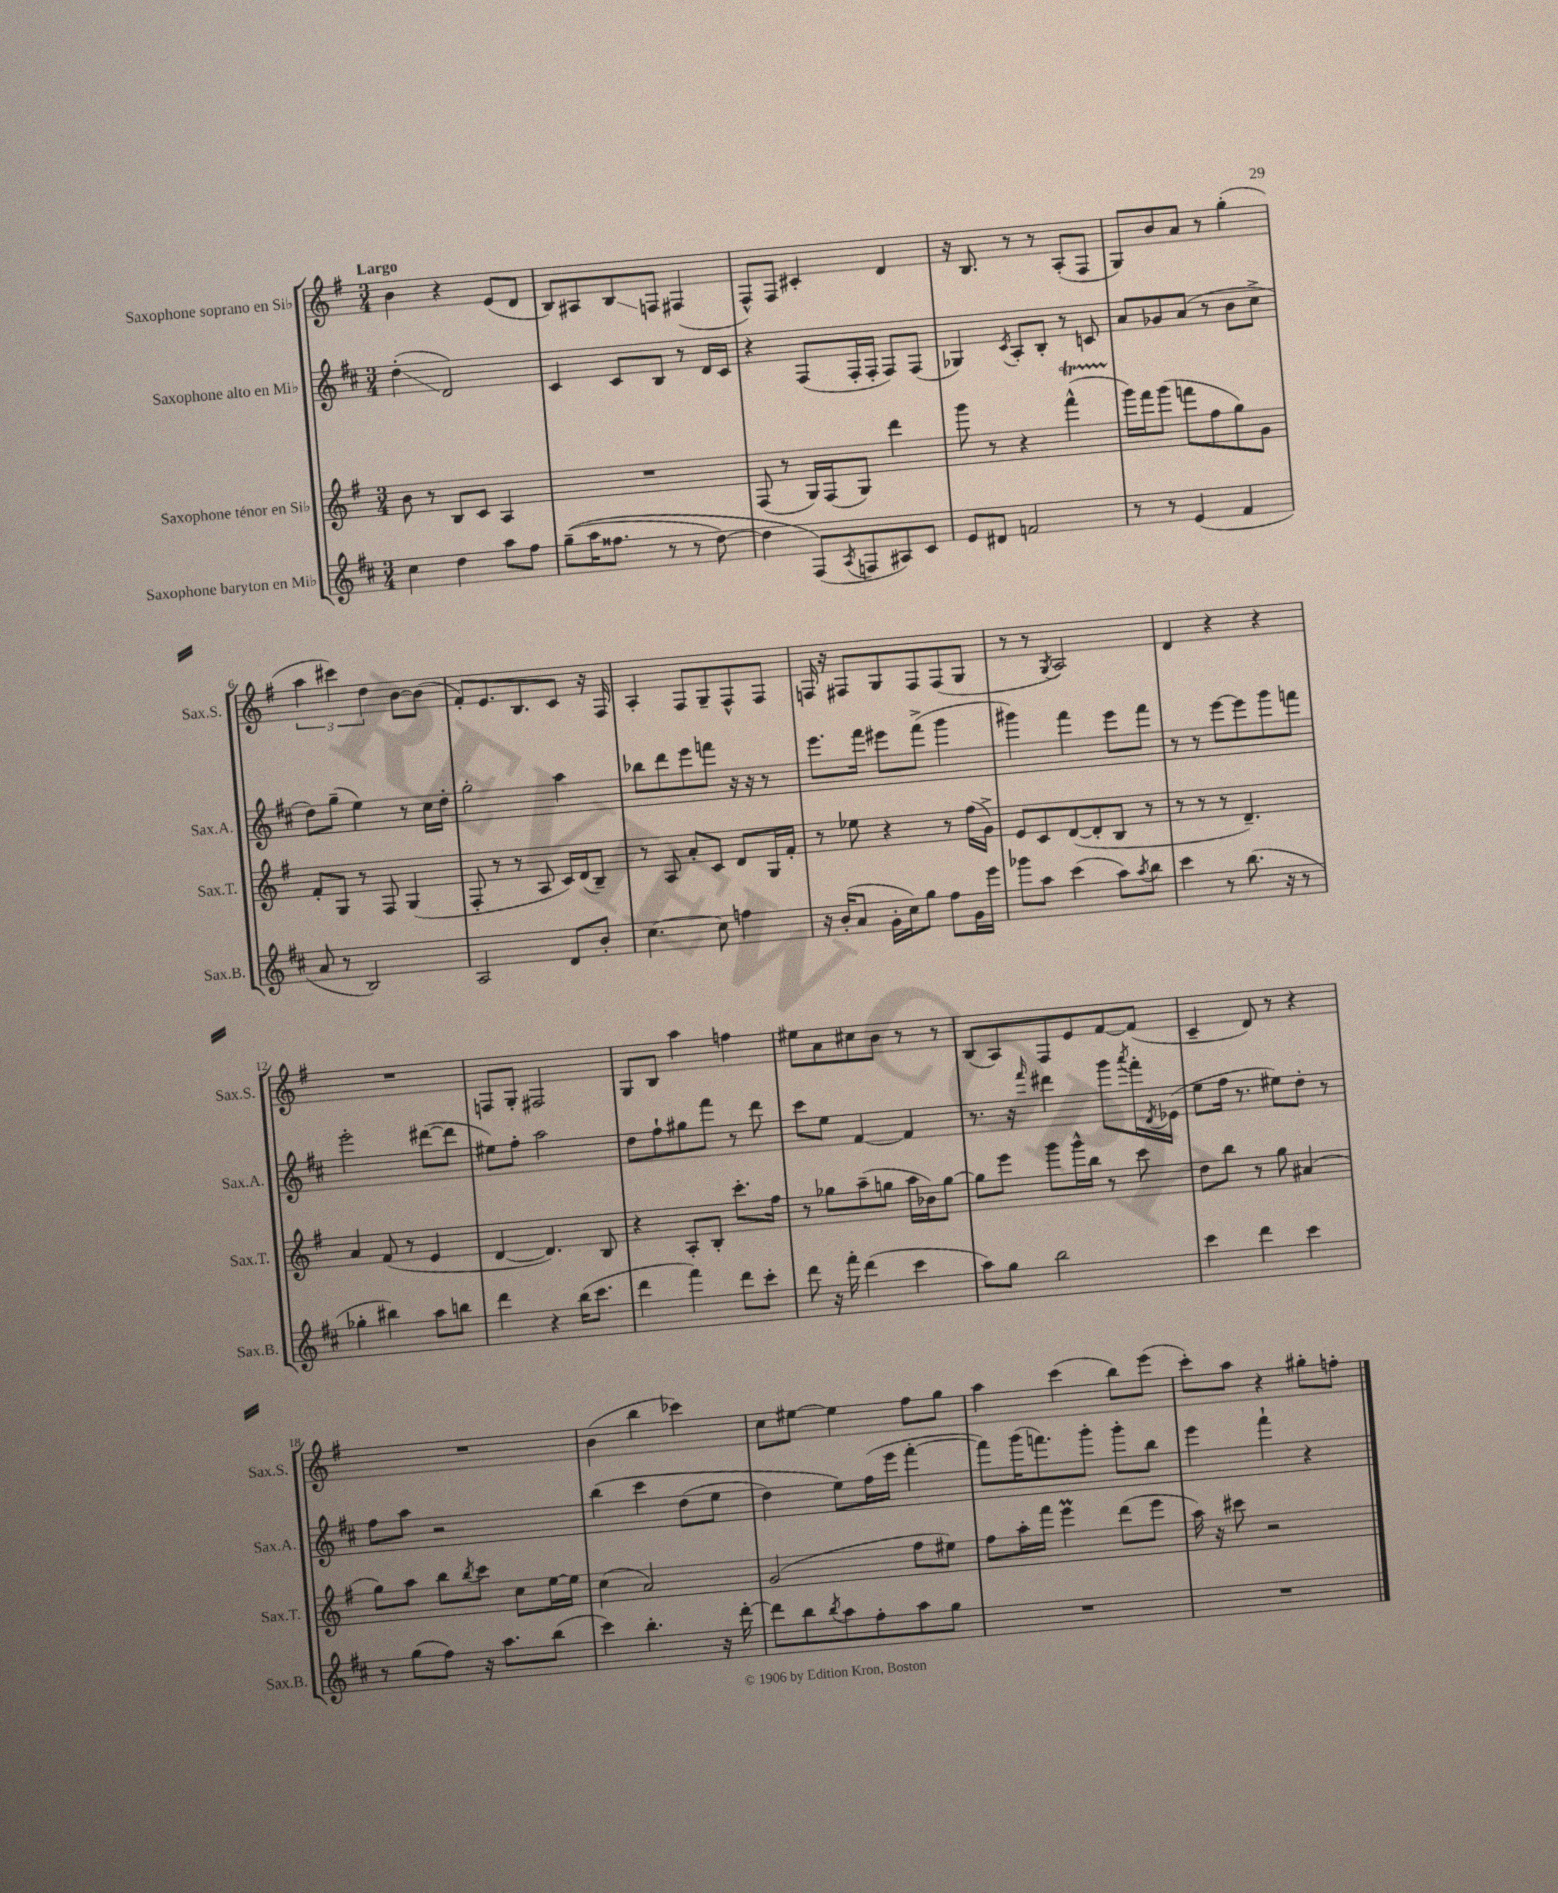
<<
\new StaffGroup <<
\new Staff = "s0" \with { instrumentName = "Saxophone soprano en Sib" shortInstrumentName = "Sax.S." } {
    \clef treble \key g \major \numericTimeSignature \time 3/4 \tempo "Largo"
    b'4 r4 e'8( d'8 |
    b8) ais8 b8\glissando f8 fis4( |
    fis8-^) fis8 cis'4-. d'4 |
    r16 b8. r8 r8 a8-.( fis8 |
    g8) b'8 a'8 r8 g''4-.( |
    \tuplet 3/2 { a''4 cis'''4) d''4 } b'8~ b'8( |
    fis'8-.) e'8. b8. c'8 r16 fis16 |
    a4-. fis8 g8-- fis8-^ fis8 |
    f16 r16 fis8 g8 fis8 fis8( g8 |
    r8 r8 \acciaccatura { g8 } a2) |
    d'4 r4 r4 |
    R2. |
    f8 g8-. fis2 |
    g8 b8 a''4 f''4 |
    eis''8 a'8 cis''8 b'8 r8 r8 |
    b8( a8) fis8 e'8 fis'8~ fis'8( |
    c'4-- d'8) r8 r4 |
    R2. |
    b'4( b''4 ces'''4) |
    c''8 eis''8~ eis''4 fis''8 g''8 |
    a''4 c'''4( b''8) e'''8( |
    c'''8-.) a''8 r4 gis''8-. f''8-. \bar "|." |
}
\new Staff = "s1" \with { instrumentName = "Saxophone alto en Mib" shortInstrumentName = "Sax.A." } {
    \clef treble \key d \major \numericTimeSignature \time 3/4
    d''4-.\glissando( d'2) |
    cis'4 cis'8 b8 r8 d'16 cis'16 |
    r4 fis8( fis16-. fis16-. fis8) fis8( |
    ges4) \acciaccatura { cis'8 } a8-. b8-. r8 c'8 |
    a'8 ges'8 a'8( r8 b'8 cis''8-> |
    d''8) g''8--( e''4) r8 cis''16 d''16-. |
    g''2-. a''4 |
    bes''8 d'''8 e'''8 f'''8 r16 r16 r8 |
    e'''8. fis'''16 eis'''8 fis'''8->( g'''4 |
    gis'''4) fis'''4 e'''8 fis'''8 |
    r8 r8 e'''8~ e'''8 g'''8 f'''8 |
    e'''2-. dis'''8~( dis'''8 |
    eis''8) fis''8-. a''2 |
    d''8 fis''8-! gis''8 fis'''8 r8 d'''8 |
    cis'''8 e''8 fis'4~ fis'4 |
    r8. r16 \grace { fis'''16 } dis'''4 g'''8 \acciaccatura { a'''8 } fis'''16-. \acciaccatura { d'8 } ees'16( |
    e''8 fis''16 r8. eis''8) d''8-. r8 |
    fis''8 a''8 r2 |
    b''4\( cis'''4 d''8( e''8 |
    d''4) e''8\) fis''16( e'''16 fis'''4~-. |
    fis'''8) g'''16( f'''8.) g'''8-. g'''8-. b''8 |
    e'''4 fis'''4-! r4 \bar "|." |
}
\new Staff = "s2" \with { instrumentName = "Saxophone ténor en Sib" shortInstrumentName = "Sax.T." } {
    \clef treble \key g \major \numericTimeSignature \time 3/4
    b'8 r8 b8 c'8 a4 |
    R2. |
    fis8( r8 g16) fis16( g8) d'''4 |
    g'''8 r8 r4 fis'''4-^\startTrillSpan( |
    g'''16\stopTrillSpan) fis'''16 g'''8( f'''8 fis''8 g''8) g'8 |
    fis'8-. g8 r8 fis8 g4( |
    fis8-. r8 r8 a8 c'16) d'16( b8--) |
    r8 a8 a'8-. c'8 d'8 g16 fis'16-. |
    r8 ees''8 r4 r8 fis''16( g'16->) |
    e'8 c'8 d'8~( d'8-. b8 r8 |
    r8 r8 r8 d'4.--) |
    a'4 fis'8( r8 e'4 |
    d'4~ d'4.) b8 |
    r4 a8-. b8-. c'''8.-. fis''16 |
    r8 ges''8 a''8--( g''8 a''16 bes'16) g''8~ |
    g''8 e'''8 g'''8 g'''16-^ b''16 r8 c'''8 |
    d''8 b''8 r8 g''8 ais'4( |
    g''8) a''8 b''8 \acciaccatura { b''8 } c'''8 c''8 e''16~ e''16 |
    c''4( a'2) |
    g'2( fis''8 eis''8) |
    fis''8 a''16-. fis'''16 e'''4\prall d'''8( e'''8 |
    a''16) r16 cis'''8 r2 \bar "|." |
}
\new Staff = "s3" \with { instrumentName = "Saxophone baryton en Mib" shortInstrumentName = "Sax.B." } {
    \clef treble \key d \major \numericTimeSignature \time 3/4
    cis''4 d''4 a''8 fis''8 |
    g''8--(\( a''16 fisis''8. r8 r8 d''8~) |
    d''4 fis8(\) \acciaccatura { a8 } f8 ais8) cis'8 |
    e'8 dis'8 f'2 |
    r8 r8 e'4( fis'4 |
    a'8 r8 b2) |
    a2 d'8 b'8-. |
    cis''4.~ cis''8 f''4 |
    r16 b'16-.( a'8 g'16-. cis''16) g''8 fis''8 g'16 e'''16 |
    ges'''8 a''8 cis'''4( a''8) \acciaccatura { a''8 } b''8 |
    cis'''4 r8 b''8.( r16 r8 |
    ges''4-. bis''4) a''8 b''8 |
    d'''4 r4 b''16( cis'''8. |
    d'''4 fis'''4) d'''8 cis'''8-. |
    d'''8 r16 fis'''16-. d'''4( cis'''4 |
    a''8) g''8 b''2 |
    cis'''4 d'''4 cis'''4 |
    r8 g''8( fis''8) r16 a''8. b''8( |
    cis'''4) b''4.-. r16 d'''16~-. |
    d'''8 b''8 \acciaccatura { b''8 } a''8 fis''8-. a''8 g''8 |
    R2. |
    R2. \bar "|." |
}
>>
>>
